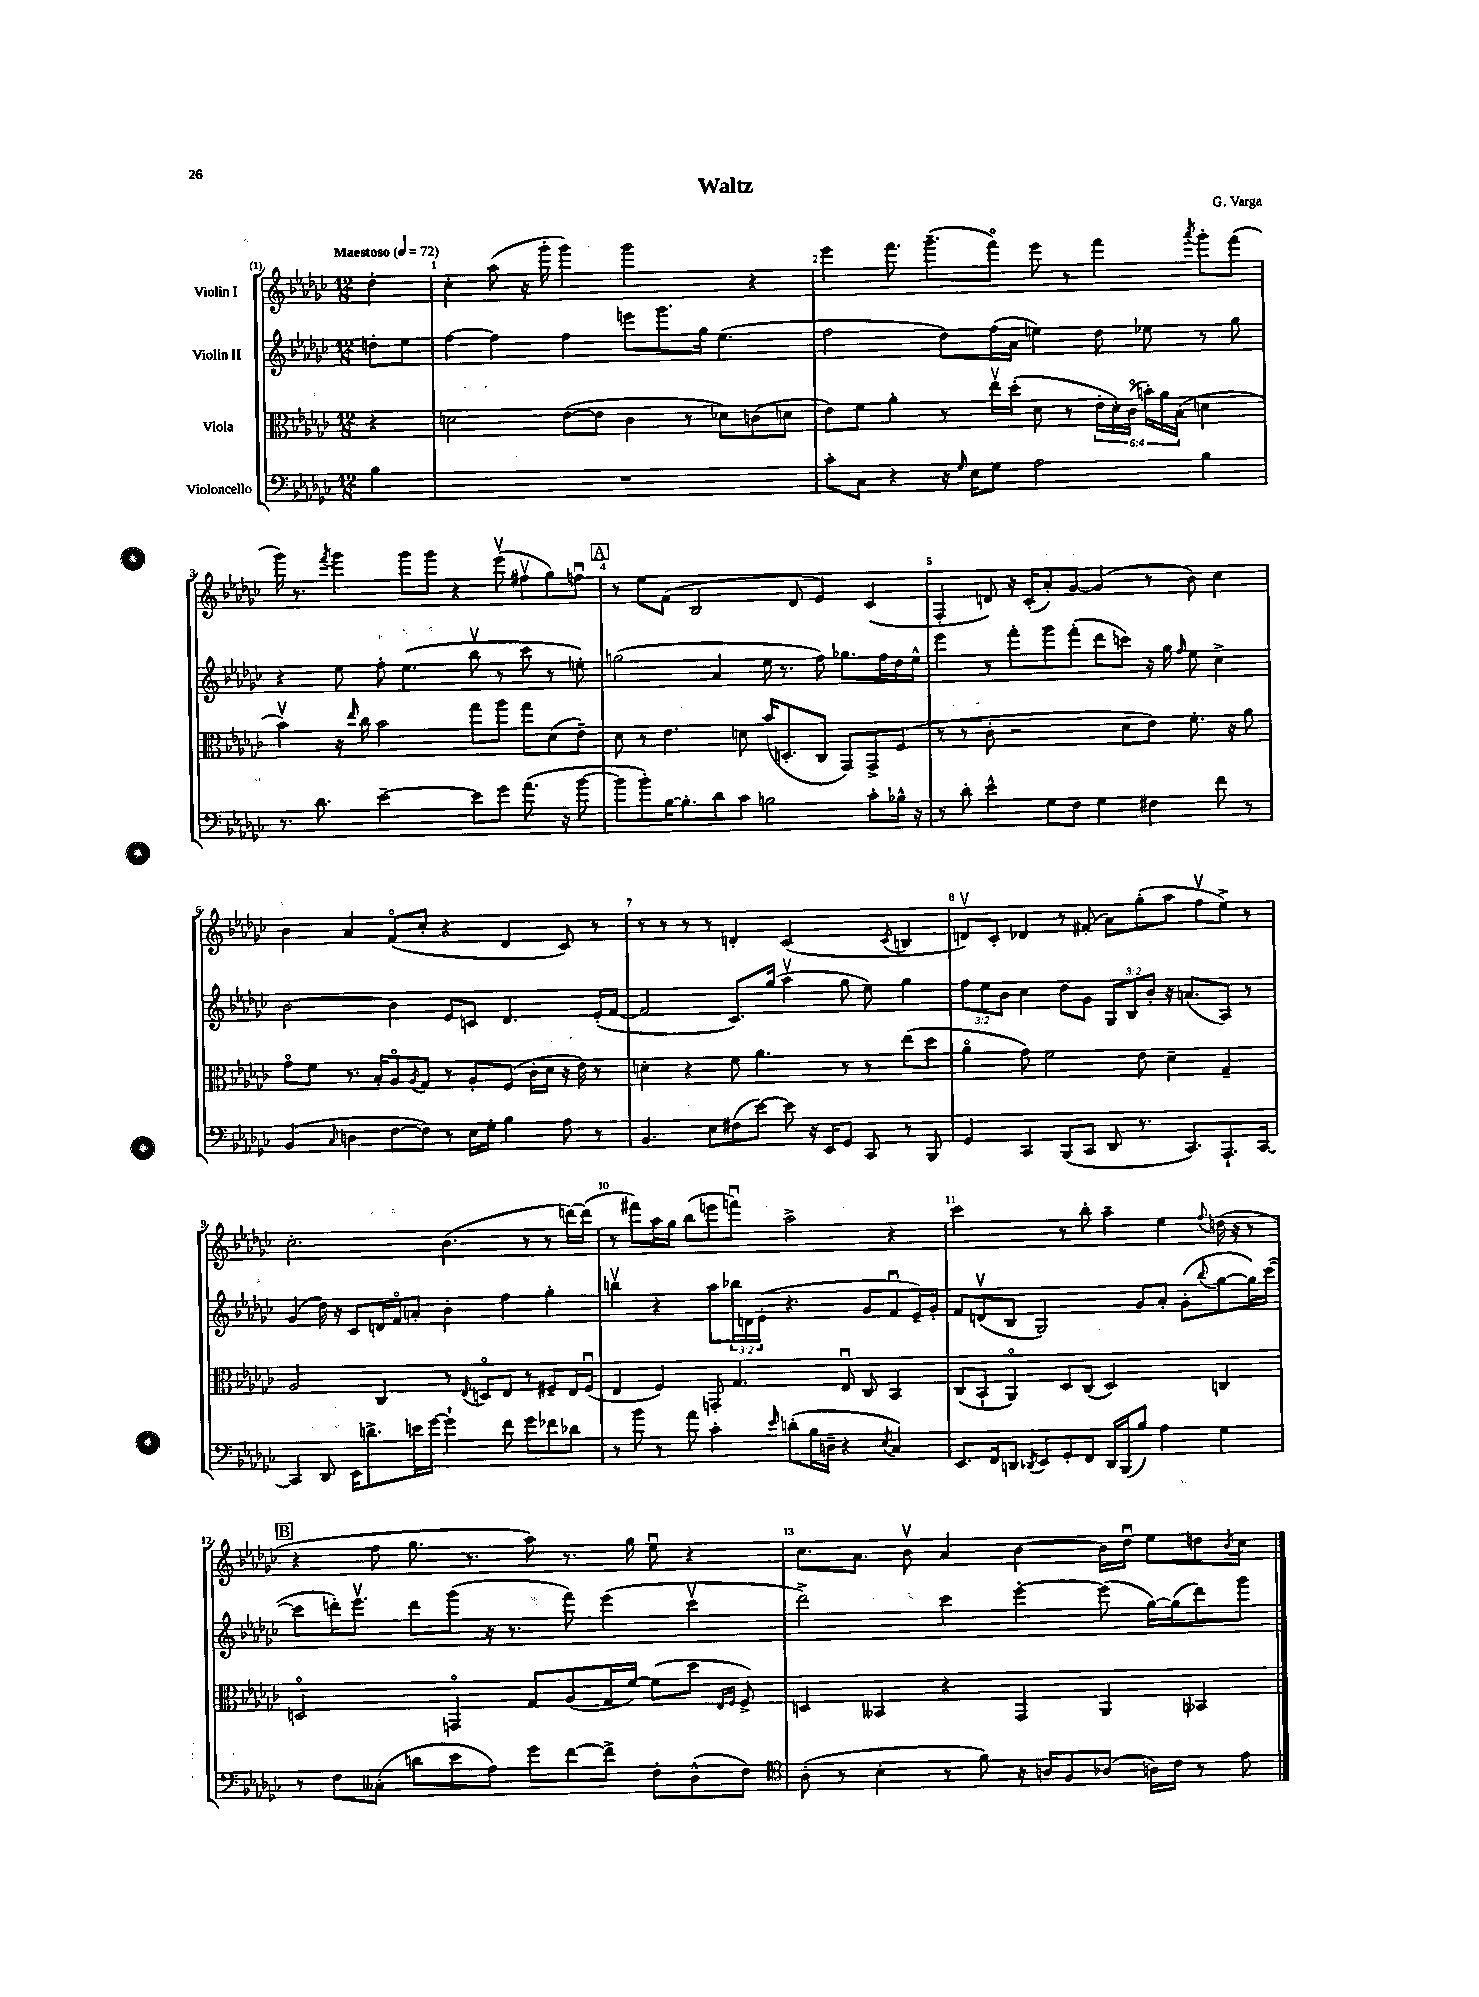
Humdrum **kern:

**kern	**kern	**kern	**kern
*staff4	*staff3	*staff2	*staff1
*clefF4	*clefC3	*clefG2	*clefG2
*k[b-e-a-d-g-c-]	*k[b-e-a-d-g-c-]	*k[b-e-a-d-g-c-]	*k[b-e-a-d-g-c-]
*M12/8	*M12/8	*M12/8	*M12/8
*MM72	*MM72	*MM72	*MM72
4B-	4r	8dd'	4dd-'
.	.	8ee-	.
=	=	=	=
1.r	2d	[4ff	4cc-'
.	.	4ff]	(8aa-
.	.	.	16r
.	.	.	16ggg-'
.	([8e-	4ff	4ggg-)
.	8e-]	.	.
.	4c-	8eee	2ggg-
.	.	8.ggg-	.
.	8r	.	.
.	.	16gg-	.
.	8d-)	(4.ee-	.
.	(8c	.	4r
.	8d	.	.
=	=	=	=
8c-'	8e-)	2ff	4eee-
8C-	8f	.	.
4r	4a-'	.	8.fff
.	.	.	(8.ggg-~
16r	8r	8dd-)	.
16qqG-	.	.	.
16E-	.	.	.
8G-	16ee-v	(16ff	8fffo)
.	(16dd-'	16a-	.
2A-	8d-	4ee)	8eee-
.	8r	.	8r
.	24e-'	8dd-	4fff
.	24d-')	.	.
.	(24c-o	.	.
.	24b')	8ee-	.
.	24a-	.	.
.	(24B-	.	.
.	.	.	8qaaa-
4B-	4d	8r	8ggg-'
.	.	8gg-	(8fff
=	=	=	=
8.r	4b-v)	4r	16ggg-)
.	.	.	8.r
8.d-	.	.	.
.	.	.	8qfff
.	16r	8ee-	4ggg-
.	16qqee-	.	.
.	16cc-	.	.
[2e-~	2b-	8ff'	.
.	.	(4.ee-	8ggg-
.	.	.	8ggg-
.	.	.	4r
8e-]	8gg-	8bb-v	.
8g-	8aa-	8r	(8eee-v
(8.a-	8gg-	8ccc-	8ff#v
.	(8d-	8r	8gg-)
16r	.	.	.
[8b-	8e-~)	8ee')	8ffu
=	=	=	=
8b-]	8d-	(2gg	8r
8b-')	8r	.	8ee-
[16B-	4.e-	.	(8f
8.B-']	.	.	.
.	.	.	2B-
8d-	.	4a-	.
8c-	8d	.	.
2B	(16b-	16ee-	.
.	8.D'	8.r	.
.	.	.	8d-
.	8C-	8ff)	4e-)
.	8GG-)	8.gg-	.
8c-'	8GG-^	.	(4c-
.	.	16ff	.
16B-^^	(8F	16dd-	.
16r	.	16ee-^^	.
=	=	=	=
8r	8r	4eee-	4F'
8d-'	8r	.	.
4e-^^	8c-'	8r	8d)
.	2r	8fff'	16r
.	.	.	(16c-'
8G-	.	8ggg-	8a-')
8F	.	(8fff'	[8g-
4G-	.	8ddd-	(4g-]
.	8d-	8ccc)	.
4F#	8e-)	16r	8r
.	.	16gg-	.
.	.	16qqff	.
.	8.f'	8ee-	8b-)
8f	.	4cc-^	4cc-
.	16r	.	.
8r	8a-	.	.
=	=	=	=
(4BB-	8g-o	[2b-	4b-
.	8f	.	.
16qqC-	.	.	.
4D	8.r	.	4a-
.	16B-'	.	.
[8F	8A-o	4b-]	(8fo
.	8qA-	.	.
8F])	8G-	.	8cc-'
8r	8r	8e-	4r
16E-	8A-'	8c	.
16G-'	.	.	.
4B-	(8F	4.d-	4d-
.	16c-'	.	.
.	16d-	.	.
8A-	16r	.	8c-)
.	16e-)	.	.
8r	8r	(16e-'	8r
.	.	[16f	.
=	=	=	=
4.BB-	4d'	2f]	8r
.	.	.	8r
.	4r	.	8r
8E-	.	.	8r
(8F#	8f	8.c-)	4d'
[8e-)	4.a-	.	.
.	.	(16gg-	.
8e-]	.	4aa-v	(2c-
16r	.	.	.
16EE-	.	.	.
8GG-	8r	8gg-	.
8CC-	8r	8ee-)	.
.	.	.	8qc-
8r	(8ee-	4gg-	4B
8BBB-	8dd-	.	.
=	=	=	=
4GG-	4a-o	12ff	8dv)
.	.	12ee-	.
.	.	.	8c-'
.	.	12b-	.
4CC-	8g-)	4cc-	4d-
.	2f	.	.
(8BBB-	.	8dd-	8r
8CC-	.	8g-	(8f#'
8DD-	.	12G-	8a-)
.	.	12B-	.
8.r	8e-	.	(8gg-'
.	.	12b-'	.
.	4d-~	16r	8aa-
8.CC-)	.	(8.a	.
.	.	.	8ffv
8.AAA-`	4G-~	8A-)	8ee-^)
.	.	8r	8r
[16CC-	.	.	.
=	=	=	=
4CC-]	2A-	(4g-	2.cc-'
8DD-	.	16dd-)	.
.	.	16r	.
16EE-	.	8c-	.
8.d^	.	.	.
.	4C-	16d	.
.	.	16fo	.
16e	.	8a'	.
[16g-	.	.	.
4g-`]	8r	4b-'	(4.b-
.	8qqE-	.	.
.	8Do	.	.
8f	8E-	4ff	.
8g-	8r	.	8r
8f-	8F#~	4gg-'	8r
8d-	16E-	.	[16ddd)
.	(16F#u	.	(16ddd]
=	=	=	=
8r	4E-	4bbv	8r
8b-	.	.	8fff#)
8r	4F)	4r	16aa-
.	.	.	16gg-
8a-	.	.	(8bb-
4c-'	8GG'	8aa-	8eee
.	4.G-	24bb-	8fffu)
.	.	24d	.
.	.	(24e-'	.
16qqe-	.	.	.
(8d'	.	4.r	2aa-^
16B-	.	.	.
16D~	.	.	.
4r	8E-u	.	.
.	8C-	8g-	.
8qE-	.	.	.
4C-)	4BB-	8fu	4r
.	.	16e-~)	.
.	.	16g-'	.
=	=	=	=
8.EE-	(8C-	8f	2ccc-
.	8BB-`	(8dv	.
16FF	.	.	.
8DD	4AA-o)	8B-	.
8qDD-	.	.	.
8EE-	.	2G-)	.
8GG-'	8D-	.	8r
8FF	(8C-	.	8bb-'
16DD-	2D-)	.	4aa-~
(16BBB-	.	.	.
8B-)	.	8g-	.
4A-	.	8a-'	4ee-
.	.	(8g-'	.
.	.	8qqbb-	8qqff
4G-	4C	[8gg-	(16dd
.	.	.	16r
.	.	16gg-])	8r
.	.	([16ccc-	.
=	=	=	=
8r	2Do	8ccc-]	4r
8F	.	16ddd')	.
.	.	8.eee-v	.
(8C--'	.	.	8ff
8d	.	8ddd	8.gg-
8e-	4GGo	(8ggg-	.
.	.	.	8.r
8A-)	.	16r	.
.	.	8.r	.
8g-	8G-	.	8aa-)
[8f	(8A-	8fff)	8.r
8f^]	16G-	(4eee-	.
.	[16f)	.	16gg-
8F'	(8f]	.	8ee-u
(8D-^^	8dd-	4ccc-v	4r
.	16qqE-	.	.
.	16qqF	.	.
8F)	8F^)	.	.
=	=	=	=
*clefC4	*	*	*
(8A-'	4D	2ddd-^)	8.cc-
8r	.	.	.
.	.	.	8.a-
4B-'	4BB--	.	.
.	.	.	8b-v
8r	4r	4ccc-	4a-
8f)	.	.	.
16r	4GG-	[4eee-'	[4b-
16A	.	.	.
8F	.	.	.
(8A-	4AA-	(8eee-]	16b-]
.	.	.	16dd-u
16A)	.	[16gg-)	8ee-
16c-	.	(16gg-]	.
8r	4BB-	8ddd-)	8dd
.	.	.	8qb-
8e-	.	8ggg-	8cc-
==	==	==	==
*-	*-	*-	*-
